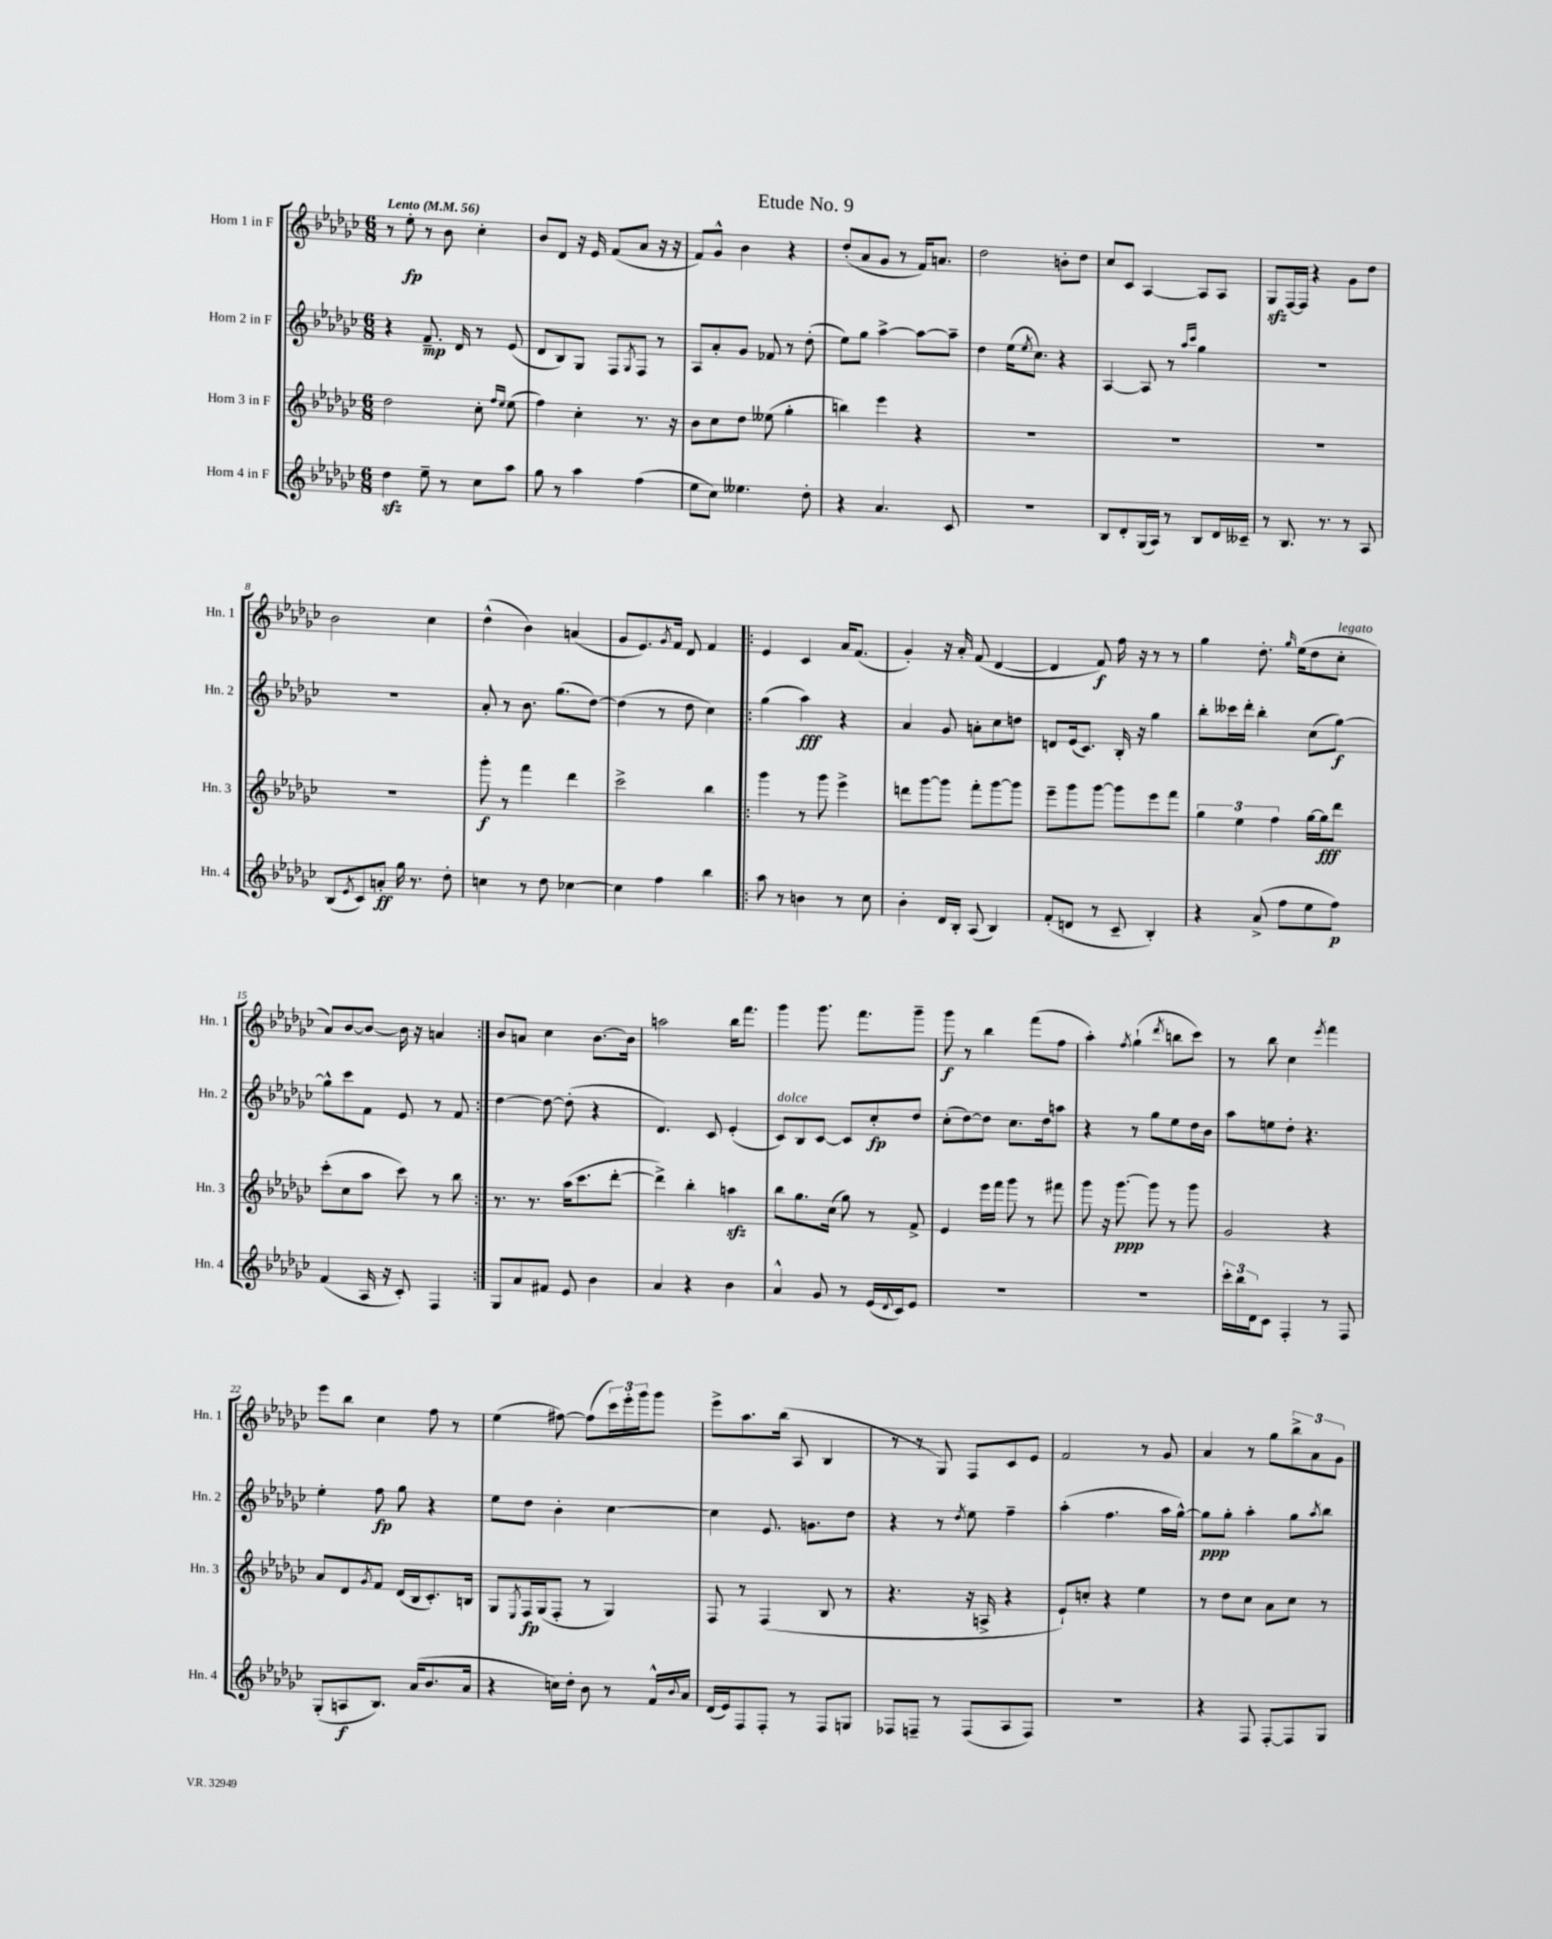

**kern	**kern	**kern	**kern
*staff4	*staff3	*staff2	*staff1
*clefG2	*clefG2	*clefG2	*clefG2
*k[b-e-a-d-g-c-]	*k[b-e-a-d-g-c-]	*k[b-e-a-d-g-c-]	*k[b-e-a-d-g-c-]
*M6/8	*M6/8	*M6/8	*M6/8
*MM56	*MM56	*MM56	*MM56
4dd-	2dd-	4r	8r
.	.	.	8ee-'
8ee-~	.	8.f~	8r
8r	.	.	8b-
.	.	16d-	.
8cc-	8cc-'	8r	4cc-'
.	16qqff	.	.
.	16qqee-	.	.
8aa-	(8ee-	(8e-	.
=	=	=	=
8gg-	4ff)	8d-	8b-
8r	.	8B-)	8d-
4aa-	4cc-'	8G-	16r
.	.	.	16e-
.	.	8F	(8f
.	.	8qG-	.
(4ff	8.r	8F	8a-
.	.	8r	16r
.	16r	.	16r
=	=	=	=
8ee-	8b-	8A-	8f)
8cc-)	8cc-	8a-'	8g-^^
4.ee--	8dd-	8g-	4b-
.	(8ee--	8f-	.
.	4gg-'	8r	4r
8dd-'	.	(8dd-'	.
=	=	=	=
4r	4bb)	8ee-)	(8dd-'
.	.	8gg-	8a-
4.a-	4eee-	[4aa-^	8g-
.	.	.	8r
.	4r	8aa-_	16f)
.	.	.	8.a
8c-	.	8aa-~]	.
=	=	=	=
2.r	2.r	4dd-	2dd-
.	.	(16ee-	.
.	.	8qee-	.
.	.	8.cc-)	.
.	.	4r	8b'
.	.	.	8dd-
=	=	=	=
8B-	2.r	[4A-	8cc-
8d-'	.	.	8c-
(16G-	.	8A-]	[4A-
16A-)	.	.	.
8r	.	8r	.
.	.	16qqaa-	.
.	.	16qqccc-	.
8B-	.	4gg-	8A-]
16d-	.	.	8A-
16c--~	.	.	.
=	=	=	=
8r	2.r	2.r	8G-
8.B-	.	.	[16F
.	.	.	16F]
.	.	.	4r
8.r	.	.	.
8r	.	.	8g-
8A-	.	.	8dd-
=	=	=	=
(8B-	2.r	2.r	2b-
8qe-	.	.	.
8c-)	.	.	.
8a'	.	.	.
16gg-	.	.	.
8.r	.	.	.
.	.	.	4cc-
8dd-'	.	.	.
=	=	=	=
4cc	8ggg-'	8a-'	(4dd-^^
.	8r	8r	.
8r	4fff	8.b-	4b-)
8dd-	.	.	.
.	.	(8.gg-	.
[4cc-	4ddd-	.	(4a
.	.	[8dd-)	.
=	=	=	=
4cc-]	2ccc-^	(4dd-]	8g-
.	.	.	8.e-)
4ff	.	8r	.
.	.	.	8qg-
.	.	.	16f
.	.	8dd-	8d-
4bb-	4bb-	4cc-)	4f
=!|:	=!|:	=!|:	=!|:
8aa-	4ggg-	(4gg-	4e-
8r	.	.	.
4b	8r	4aa-)	4c-
.	8ggg-	.	.
8r	4eee-^	4r	16a-
.	.	.	(8.f
8cc-	.	.	.
=	=	=	=
4b-'	8ddd	4a-	4g-')
.	[8ggg-	.	.
16d-	8ggg-]	8g-	16r
16B-'	.	.	16a-'
(8A-	8fff'	8a'	(8f
4B-)	[8ggg-	8cc-	[4d-
.	8ggg-]	8dd	.
=	=	=	=
(8f'	8eee-~	8d	4d-]
8d	8ggg-	(16e-	.
.	.	8.c-)	.
8r	[8ggg-	.	8f)
8c-~	8ggg-]	16B-'	16ff
.	.	16r	16r
4B-')	8eee-	4gg-	8r
.	8fff	.	8r
=	=	=	=
4r	6gg-	8bb-'	4gg-
.	.	16ccc--	.
.	6ee-	.	.
.	.	16ddd-'	.
(8a-^	.	4bb-'	8.dd-'
.	6ff	.	.
8ff	.	.	.
.	.	.	16qqgg-
.	.	.	(16ee-
8ee-	[16gg-	(8cc-	8dd-
.	16gg-]	.	.
8ff)	8ddd-	[8gg-)	8cc-'
=	=	=	=
(4f	(8ccc-'	8gg-^^]	8a-)
.	8cc-	8ccc-	[8b-
16A-	8aa-	8f	8b-_
16r	.	.	.
8c-')	8ccc-)	8e-	16b-]
.	.	.	16r
4F	8r	8r	4a
.	8bb-	8f	.
=:|!	=:|!	=:|!	=:|!
8G-	8.r	[4dd-	8b-
8a-	.	.	8a
.	8.r	.	.
8f#	.	8dd-_	4cc-
8e-	(16aa-	(8dd-']	.
.	8.ccc-	.	.
4b-	.	4r	[8.b-
.	[8ddd-'	.	.
.	.	.	16b-]
=	=	=	=
4a-	4ddd-^])	4.d-)	2aa
4r	4bb-'	.	.
.	.	8c-	.
4b-	4aa	(4e-'	16bb-
.	.	.	8.fff
=	=	=	=
4a-^^	8bb-	8c-)	4ggg-
.	8.gg-	8B-	.
8g-	.	[8c-	8.ggg-
.	(16cc-	.	.
8r	8gg-)	8c-]	.
.	.	.	8.fff
(16e-	8r	8cc-'	.
8qqd-	.	.	.
16c-)	.	.	.
8e-	8f^	8dd-	8ggg-~
=	=	=	=
2.r	4e-	(8cc-'	8ggg-
.	.	[8dd-)	8r
.	16eee-	8dd-]	4bb-
.	16fff	.	.
.	8ggg-	8.cc-	.
.	8r	.	(8fff
.	.	16dd-	.
.	8fff#	8aa	8ff
=	=	=	=
2.r	8ggg-	4r	4aa-')
.	16r	.	.
.	[8.ggg-	.	.
.	.	.	8qff
.	.	8r	(4gg-`
.	8ggg-]	8gg-	.
.	.	.	8qddd-
.	8r	8ee-	8bb
.	8ggg-	16dd-	8ccc-)
.	.	16b-	.
=	=	=	=
24ccc-'	2g-	8aa-	8r
24bb-	.	.	.
24d-	.	.	.
8c-	.	8ee	8bb-
4F'	.	8dd-'	4cc-
.	.	4.r	.
.	.	.	8qeee-
8r	4r	.	4fff
8F	.	.	.
=	=	=	=
(8G-'	8a-	4ee-'	8eee-
8A	8d-	.	8bb-
.	8qg-	.	.
8.B-)	8f	8ff	4cc-
.	(16d-	8gg-	.
(16a-	16B-	.	.
8.b-	8.c-')	4r	8ff
.	.	.	8r
16a-	16B	.	.
=	=	=	=
4r	8G-	8ee-	(4ee-
.	8qE-	.	.
.	16F	8dd-	.
.	(16G-	.	.
16cc)	8F'	4b-'	[8ff#)
16dd-'	.	.	.
8b-	8r	.	(8ff#]
8r	4G-)	[4cc-	24ccc-)
.	.	.	24eee-'
.	.	.	24ggg-
16f^^	.	.	8ggg-
8qqb-	.	.	.
16a-	.	.	.
=	=	=	=
(16d-	8F	4cc-]	8eee-^
16e-)	.	.	.
8F	8r	.	8.aa-
8F'	(4F	8.e-	.
.	.	.	(16bb-
8r	.	.	8A-
.	.	8.g	.
8F	8B-	.	4B-
8G	8r	8dd-	.
=	=	=	=
8F-	4.r	4r	8r
8F~	.	.	8r
8r	.	8r	8G-)
.	.	8qdd-	.
(8F	16r	8ee-	8F
.	16A^	.	.
8A-	4r	4ff~	8c-
8F)	.	.	8e-
=	=	=	=
2.r	8e-`)	(4aa-'	2f
.	8cc'	.	.
.	4r	4.ff	.
.	4ee-	.	8r
.	.	16aa-	8g-
.	.	[16gg-^^)	.
=	=	=	=
4r	8r	8gg-]	4a-
.	8dd-	8gg-'	.
8F	8cc-	4aa-'	8r
[8F'	8a-	.	8gg-
8F]	8cc-	8gg-	12bb-^
.	.	.	12a-
.	.	8qaa-	.
8G-	8r	8bb-	.
.	.	.	12g-
==	==	==	==
*-	*-	*-	*-
